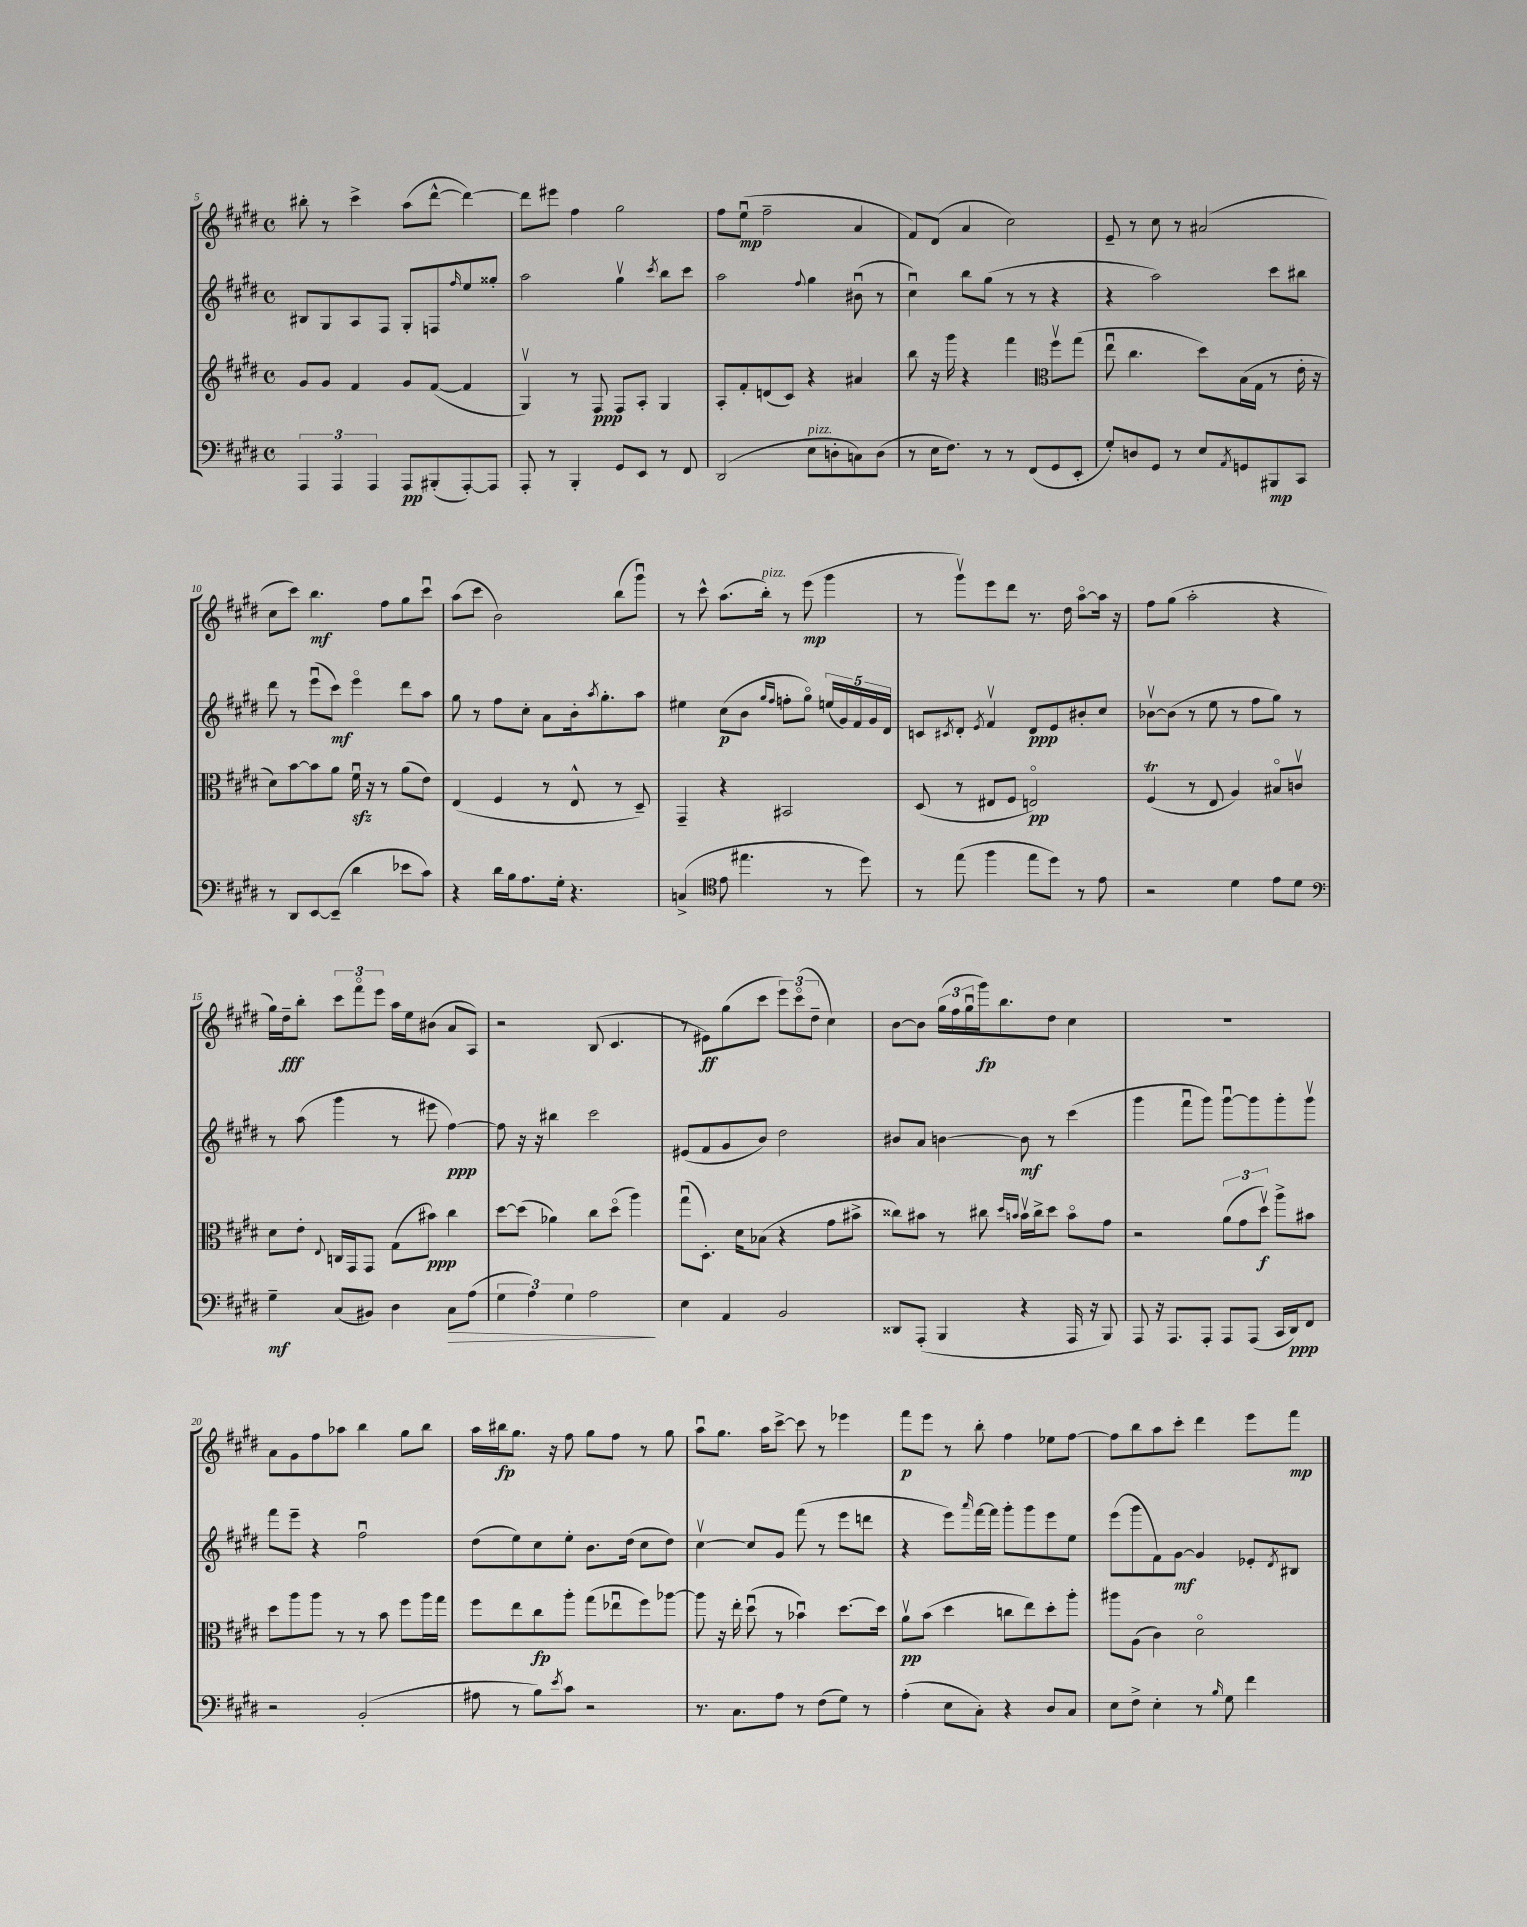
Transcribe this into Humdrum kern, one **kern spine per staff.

**kern	**dynam	**kern	**dynam	**kern	**dynam	**kern	**dynam
*part4	*part4	*part3	*part3	*part2	*part2	*part1	*part1
*staff4	*staff4	*staff3	*staff3	*staff2	*staff2	*staff1	*staff1
*clefF4	*	*clefG2	*	*clefG2	*	*clefG2	*
*k[f#c#g#d#]	*	*k[f#c#g#d#]	*	*k[f#c#g#d#]	*	*k[f#c#g#d#]	*
*M4/4	*	*M4/4	*	*M4/4	*	*M4/4	*
*met(c)	*	*met(c)	*	*met(c)	*	*met(c)	*
=5	=5	=5	=5	=5	=5	=5	=5
6AAA/	.	8g#/L	.	8B#X/L	.	8bb#X'\	.
.	.	8g#/J	.	8G#/	.	8r	.
6AAA/	.	.	.	.	.	.	.
.	.	4f#/	.	8A/	.	4ccc#^\	.
6AAA/	.	.	.	.	.	.	.
.	.	.	.	8F#/J	.	.	.
8AAA/L	pp	8g#/L	.	8G#'/L	.	(8aa\L	.
(8BBB#X'/	.	([8f#/J	.	8Fn/	.	[8ddd#^^\J	.
.	.	.	.	16qqff#/	.	.	.
[8AAA'/)	.	4f#/]	.	8ee/	.	4ddd#\_)	.
8AAA/J]	.	.	.	8gg##X'/J	.	.	.
=6	=6	=6	=6	=6	=6	=6	=6
8AAA'/	.	4G#v/)	.	2aa\	.	8ddd#\L]	.
8r	.	.	.	.	.	8eee#X\J	.
4BBB'/	.	8r	.	.	.	4ff#\	.
.	.	8F#/	ppp	.	.	.	.
8GG#/L	.	8F#/L	.	4gg#v\	.	2gg#\	.
8EE/J	.	8A'/J	.	.	.	.	.
.	.	.	.	8qccc#/	.	.	.
8r	.	4G#/	.	8bb\L	.	.	.
8FF#/	.	.	.	8ccc#\J	.	.	.
=7	=7	=7	=7	=7	=7	=7	=7
(2DD#/	.	8A'/L	.	2aa\	.	8ff#\L	.
.	.	8f#'/	.	.	.	(8eeu\J	mp
.	.	(8dn/	.	.	.	2ff#~\	.
.	.	8c#/J)	.	.	.	.	.
.	.	.	.	8qqff#/	.	.	.
!LO:TX:a:i:t=pizz.	!	!	!	!	!	!	!
8E\L	.	4r	.	4gg#\	.	.	.
8Dn'\	.	.	.	.	.	.	.
8Cn\)	.	4a#X/	.	(8b#Xu\	.	4a/	.
(8D\J	.	.	.	8r	.	.	.
=8	=8	=8	=8	=8	=8	=8	=8
8r	.	8bb\	.	4cc#u\)	.	8f#/L)	.
16E\KL	.	16r	.	.	.	(8d#/J	.
8.F#\J)	.	16ggg#\	.	.	.	.	.
.	.	4r	.	8bb\L	.	4a/	.
8r	.	.	.	(8gg#\J	.	.	.
8r	.	4fff#\	.	8r	.	2cc#\)	.
(8FF#/L	.	.	.	8r	.	.	.
*	*	*clefC3	*	*	*	*	*
8GG#/	.	8ff#v\L	.	4r	.	.	.
8EE'/J	.	(8gg#\J	.	.	.	.	.
=9	=9	=9	=9	=9	=9	=9	=9
8G#'/L)	.	8eeu\	.	4r	.	8e~/	.
8Dn/	.	4.cc#\	.	.	.	8r	.
8GG#/J	.	.	.	2aa\)	.	8cc#\	.
8r	.	.	.	.	.	8r	.
8E/L	.	8dd#\L)	.	.	.	(2a#X/	.
8qAA/	.	.	.	.	.	.	.
8GGn/	.	(16B\L	.	.	.	.	.
.	.	16G#\JJ	.	.	.	.	.
8BBB#X/	mp	8r	.	8ccc#\L	.	.	.
8CC#/J	.	16e'\	.	8bb#X\J	.	.	.
.	.	16r	.	.	.	.	.
!!LO:LB:g=z
=10	=10	=10	=10	=10	=10	=10	=10
8r	.	8d#\L)	.	8ddd#\	.	8cc#\L	.
8DD#/L	.	[8b\	.	8r	.	8ccc#\J)	.
[8EE/	.	8b\]	.	(8eeeu\L	.	4.bb\	mf
(8EE~/J]	.	8a\J	.	8ccc#\J)	mf	.	.
4d#\	.	16f#zzu\	.	4eee\	.	.	.
.	.	16r	.	.	.	.	.
.	.	8r	.	.	.	8ff#\L	.
8e-X\L	.	(8a\L	.	8ddd#\L	.	8gg#\	.
8c#\J)	.	8e\J)	.	8aa\J	.	8ccc#u\J	.
=11	=11	=11	=11	=11	=11	=11	=11
4r	.	(4E/	.	8gg#\	.	(8aa\L	.
.	.	.	.	8r	.	8ccc#\J	.
16d#\LL	.	4F#/	.	8ff#\L	.	2b\)	.
16B\J	.	.	.	.	.	.	.
8.A\	.	.	.	8cc#'\J	.	.	.
.	.	8r	.	8a\L	.	.	.
16G#'\Jk	.	.	.	.	.	.	.
4.r	.	8E^^/	.	16b'\k	.	.	.
.	.	.	.	8qaa/	.	.	.
.	.	.	.	8.gg#'\	.	.	.
.	.	8r	.	.	.	(8bb\L	.
.	.	8D#~/)	.	8aa\J	.	8ggg#u\J)	.
=12	=12	=12	=12	=12	=12	=12	=12
(4Cn^/	.	4GG#~/	.	4ee#X\	.	8r	.
.	.	.	.	.	.	8ccc#^^\	.
*clefC4	*	*	*	*	*	*	*
8e\	.	4r	.	(8cc#\L	p	(8.aa\L	.
4.ee#X\	.	.	.	8b\J	.	.	.
!	!	!	!	!	!	!LO:TX:a:i:t=pizz.	!
.	.	.	.	.	.	16bb'\Jk)	.
.	.	.	.	16qqgg#/LL	.	.	.
.	.	.	.	16qqff#/JJ	.	.	.
.	.	2BB#X/	.	8ffn'\L	.	8r	.
.	.	.	.	8gg#\J)	.	(8eee\	mp
8r	.	.	.	(20een/LL	.	4ggg#\	.
.	.	.	.	20g#/)	.	.	.
.	.	.	.	20f#/	.	.	.
8dd#\)	.	.	.	.	.	.	.
.	.	.	.	20g#/	.	.	.
.	.	.	.	20d#/JJ	.	.	.
=13	=13	=13	=13	=13	=13	=13	=13
8r	.	(8D#/	.	8cn/L	.	8r	.
.	.	.	.	8qc#X/	.	.	.
(8ee\	.	8r	.	8d#'/J	.	8ggg#v\L)	.
.	.	.	.	8qe/	.	.	.
4ff#\	.	8E#X/L	.	4f#v/	.	8eee\	.
.	.	8F#/J	.	.	.	8ddd#\J	.
8ee\L	.	2En/)	pp	8d#/L	ppp	8.r	.
8dd#\J)	.	.	.	8e/	.	.	.
.	.	.	.	.	.	16dd#\	.
8r	.	.	.	8b#X'/	.	[8aa\L	.
8e\	.	.	.	8cc#/J	.	16aa\Jk]	.
.	.	.	.	.	.	16r	.
=14	=14	=14	=14	=14	=14	=14	=14
2r	.	(4F#T/	.	[8b-Xv\L	.	8ff#\L	.
.	.	.	.	(8b-\J]	.	(8gg#\J	.
.	.	8r	.	8r	.	2aa'\	.
.	.	8E/	.	8ee\	.	.	.
4d#\	.	4A/)	.	8r	.	.	.
.	.	.	.	8ff#\L	.	.	.
8e\L	.	8B#X/L	.	8gg#\J)	.	4r	.
8d#\J	.	8cnv/J	.	8r	.	.	.
!!LO:LB:g=z
=15	=15	=15	=15	=15	=15	=15	=15
*clefF4	*	*	*	*	*	*	*
4G#~\	mf	8d#\L	.	8r	.	16gg#\LL)	.
.	.	.	.	.	.	16dd#~\J	fff
.	.	8e'\J	.	(8aa\	.	8bb'\J	.
.	.	8qqE/	.	.	.	.	.
(8C#/L	.	16Cn/LL	.	4ggg#\	.	12ccc#\L	.
.	.	16GG#/J	.	.	.	.	.
.	.	.	.	.	.	12fff#\	.
8BB#X/J)	.	8GG#/J	.	.	.	.	.
.	.	.	.	.	.	12eee\J	.
4D#\	.	(8G#\L	.	8r	.	16aa\LL	.
.	.	.	.	.	.	16ee\J	.
.	.	8b#X\J)	ppp	8eee#X\	.	(8b#X\J	.
!	!LO:HP:b	!	!	!	!	!	!
8C#\L	>	4cc#\	.	[4ff#\)	ppp	8a/L	.
(8A\J	.	.	.	.	.	8A/J)	.
=16	=16	=16	=16	=16	=16	=16	=16
6G#\	.	[8dd#\L	.	8ff#\]	.	2r	.
.	.	(8dd#\J]	.	16r	.	.	.
6A\)	.	.	.	.	.	.	.
.	.	.	.	16r	.	.	.
.	.	4a-X\)	.	4bb#X\	.	.	.
6G#\	.	.	.	.	.	.	.
2A\	.	8cc#\L	.	2ccc#\	.	(8B/	.
.	.	(8dd#\J	.	.	.	4.c#/	.
.	.	4aa\)	.	.	.	.	.
.	]	.	.	.	.	.	.
=17	=17	=17	=17	=17	=17	=17	=17
4E\	.	(8gg#u\L	.	(8e#X/L	.	8r	.
.	.	8.D#'\J)	.	8f#/	.	8e#X\L)	ff
4AA/	.	.	.	8g#/	.	(8gg#\	.
.	.	16d#\KL	.	.	.	.	.
.	.	(8B-X\J	.	8b/J)	.	8ccc#\J	.
2BB/	.	4r	.	2dd#\	.	12eee\L)	.
.	.	.	.	.	.	(12ccc#\	.
.	.	.	.	.	.	12dd#~\J	.
.	.	8g#\L	.	.	.	4cc#\)	.
.	.	8b#X^\J	.	.	.	.	.
=18	=18	=18	=18	=18	=18	=18	=18
8DD##X/L	.	8cc##X\L)	.	8b#X/L	.	[8b\L	.
(8AAA'/J	.	8b#X\J	.	8a/J	.	8b\J]	.
4BBB/	.	8r	.	[4bn\	.	(24gg#\LL	.
.	.	.	.	.	.	24ff#\	.
.	.	.	.	.	.	24gg#u\	.
.	.	8cc#X\	.	.	.	16ggg#\J)	fp
.	.	.	.	.	.	8.bb\	.
.	.	16qqdd#/LL	.	.	.	.	.
.	.	16qqbn/JJ	.	.	.	.	.
4r	.	16bv\LL	.	8b\]	mf	.	.
.	.	16cc#^\J	.	.	.	.	.
.	.	8dd#\J	.	8r	.	8dd#\J	.
16AAA/	.	8b\L	.	(4ccc#\	.	4cc#\	.
16r	.	.	.	.	.	.	.
8BBB/)	.	8g#\J	.	.	.	.	.
=19	=19	=19	=19	=19	=19	=19	=19
8AAA/	.	2r	.	4ggg#\	.	1r	.
16r	.	.	.	.	.	.	.
8.AAA/L	.	.	.	.	.	.	.
.	.	.	.	8fff#u\L	.	.	.
8AAA'/J	.	.	.	8ggg#\J)	.	.	.
8AAA/L	.	(12a\L	.	[8ggg#u\L	.	.	.
.	.	12g#\	.	.	.	.	.
(8AAA/J	.	.	.	8ggg#\]	.	.	.
.	.	12dd#v\J)	f	.	.	.	.
16CC#/LL	.	8aa^\L	.	8ggg#'\	.	.	.
16DD#/J)	ppp	.	.	.	.	.	.
8FF#/J	.	8b#X\J	.	8ggg#v\J	.	.	.
!!LO:LB:g=z
=20	=20	=20	=20	=20	=20	=20	=20
2r	.	8dd#\L	.	8fff#\L	.	8a\L	.
.	.	8aa\	.	8eee~\J	.	8g#\	.
.	.	8aa\J	.	4r	.	8ff#\	.
.	.	8r	.	.	.	8aa-X\J	.
(2BB'/	.	8r	.	2ff#u\	.	4bb\	.
.	.	8b\	.	.	.	.	.
.	.	8ff#\L	.	.	.	8gg#\L	.
.	.	16aa\L	.	.	.	8bb\J	.
.	.	16gg#\JJ	.	.	.	.	.
=21	=21	=21	=21	=21	=21	=21	=21
8A#X\	.	8ff#\L	.	(8dd#\L	.	16aa\LL	.
.	.	.	.	.	.	16bb#X\J	fp
8r	.	8ee\	.	8ee\)	.	8.gg#\J	.
8B\L)	.	8cc#\	fp	8cc#\	.	.	.
.	.	.	.	.	.	16r	.
8qe/	.	.	.	.	.	.	.
8c#\J	.	8aa'\J	.	8ee'\J	.	8ff#\	.
2r	.	(8gg#\L	.	8.b\L	.	8gg#\L	.
.	.	8ee-Xu\	.	.	.	8ff#\J	.
.	.	.	.	(16dd#\Jk	.	.	.
.	.	8ff#\)	.	8cc#\L	.	8r	.
.	.	[8aa-X\J	.	8dd#\J)	.	8gg#\	.
=22	=22	=22	=22	=22	=22	=22	=22
8.r	.	8aa-\]	.	[4cc#v\	.	8aau\L	.
.	.	16r	.	.	.	8.gg#\J	.
8.C#\L	.	16ee'\	.	.	.	.	.
.	.	(8dd#u\	.	8cc#/L]	.	.	.
.	.	.	.	.	.	16aa\KL	.
8A\J	.	8r	.	8g#/J	.	[8ccc#^\J	.
8r	.	4b-Xu\)	.	(8fff#\	.	8ccc#\]	.
(8F#\L	.	.	.	8r	.	8r	.
8G#\J)	.	[8.dd#\L	.	8eee\L	.	4eee-X\	.
8r	.	.	.	8dddn\J	.	.	.
.	.	16dd#\Jk]	.	.	.	.	.
=23	=23	=23	=23	=23	=23	=23	=23
(4A'\	.	8av\L	pp	4r	.	8fff#\L	p
.	.	(8b\J	.	.	.	8eee\J	.
8E\L	.	4dd#\	.	8eee\L)	.	8r	.
.	.	.	.	16qqaaa/	.	.	.
8C#'\J)	.	.	.	[16fff#\L	.	8bb'\	.
.	.	.	.	16fff#\JJ]	.	.	.
4r	.	8ccn\L	.	8ggg#'\L	.	4ff#\	.
.	.	8ee\)	.	8ggg#\	.	.	.
8D#/L	.	8dd#'\	.	8eee\	.	8ee-X\L	.
8C#/J	.	8aa'\J	.	8ee\J	.	[8ff#\J	.
=24	=24	=24	=24	=24	=24	=24	=24
8E\L	.	8aa#X\L	.	(8eee\L	.	8ff#\L]	.
8F#^\J	.	(8A\J	.	8ggg#\	.	8bb\	.
4E'\	.	4c#\)	.	8f#\)	.	8aa\	.
.	.	.	.	[8g#\J	mf	8ccc#'\J	.
8r	.	2d#\	.	4g#/]	.	4ddd#\	.
16qqB/	.	.	.	.	.	.	.
8G#\	.	.	.	.	.	.	.
4f#\	.	.	.	8e-X'/L	.	8eee\L	.
.	.	.	.	8qd#/	.	.	.
.	.	.	.	8B#X/J	.	8fff#\J	mp
==	==	==	==	==	==	==	==
*-	*-	*-	*-	*-	*-	*-	*-
